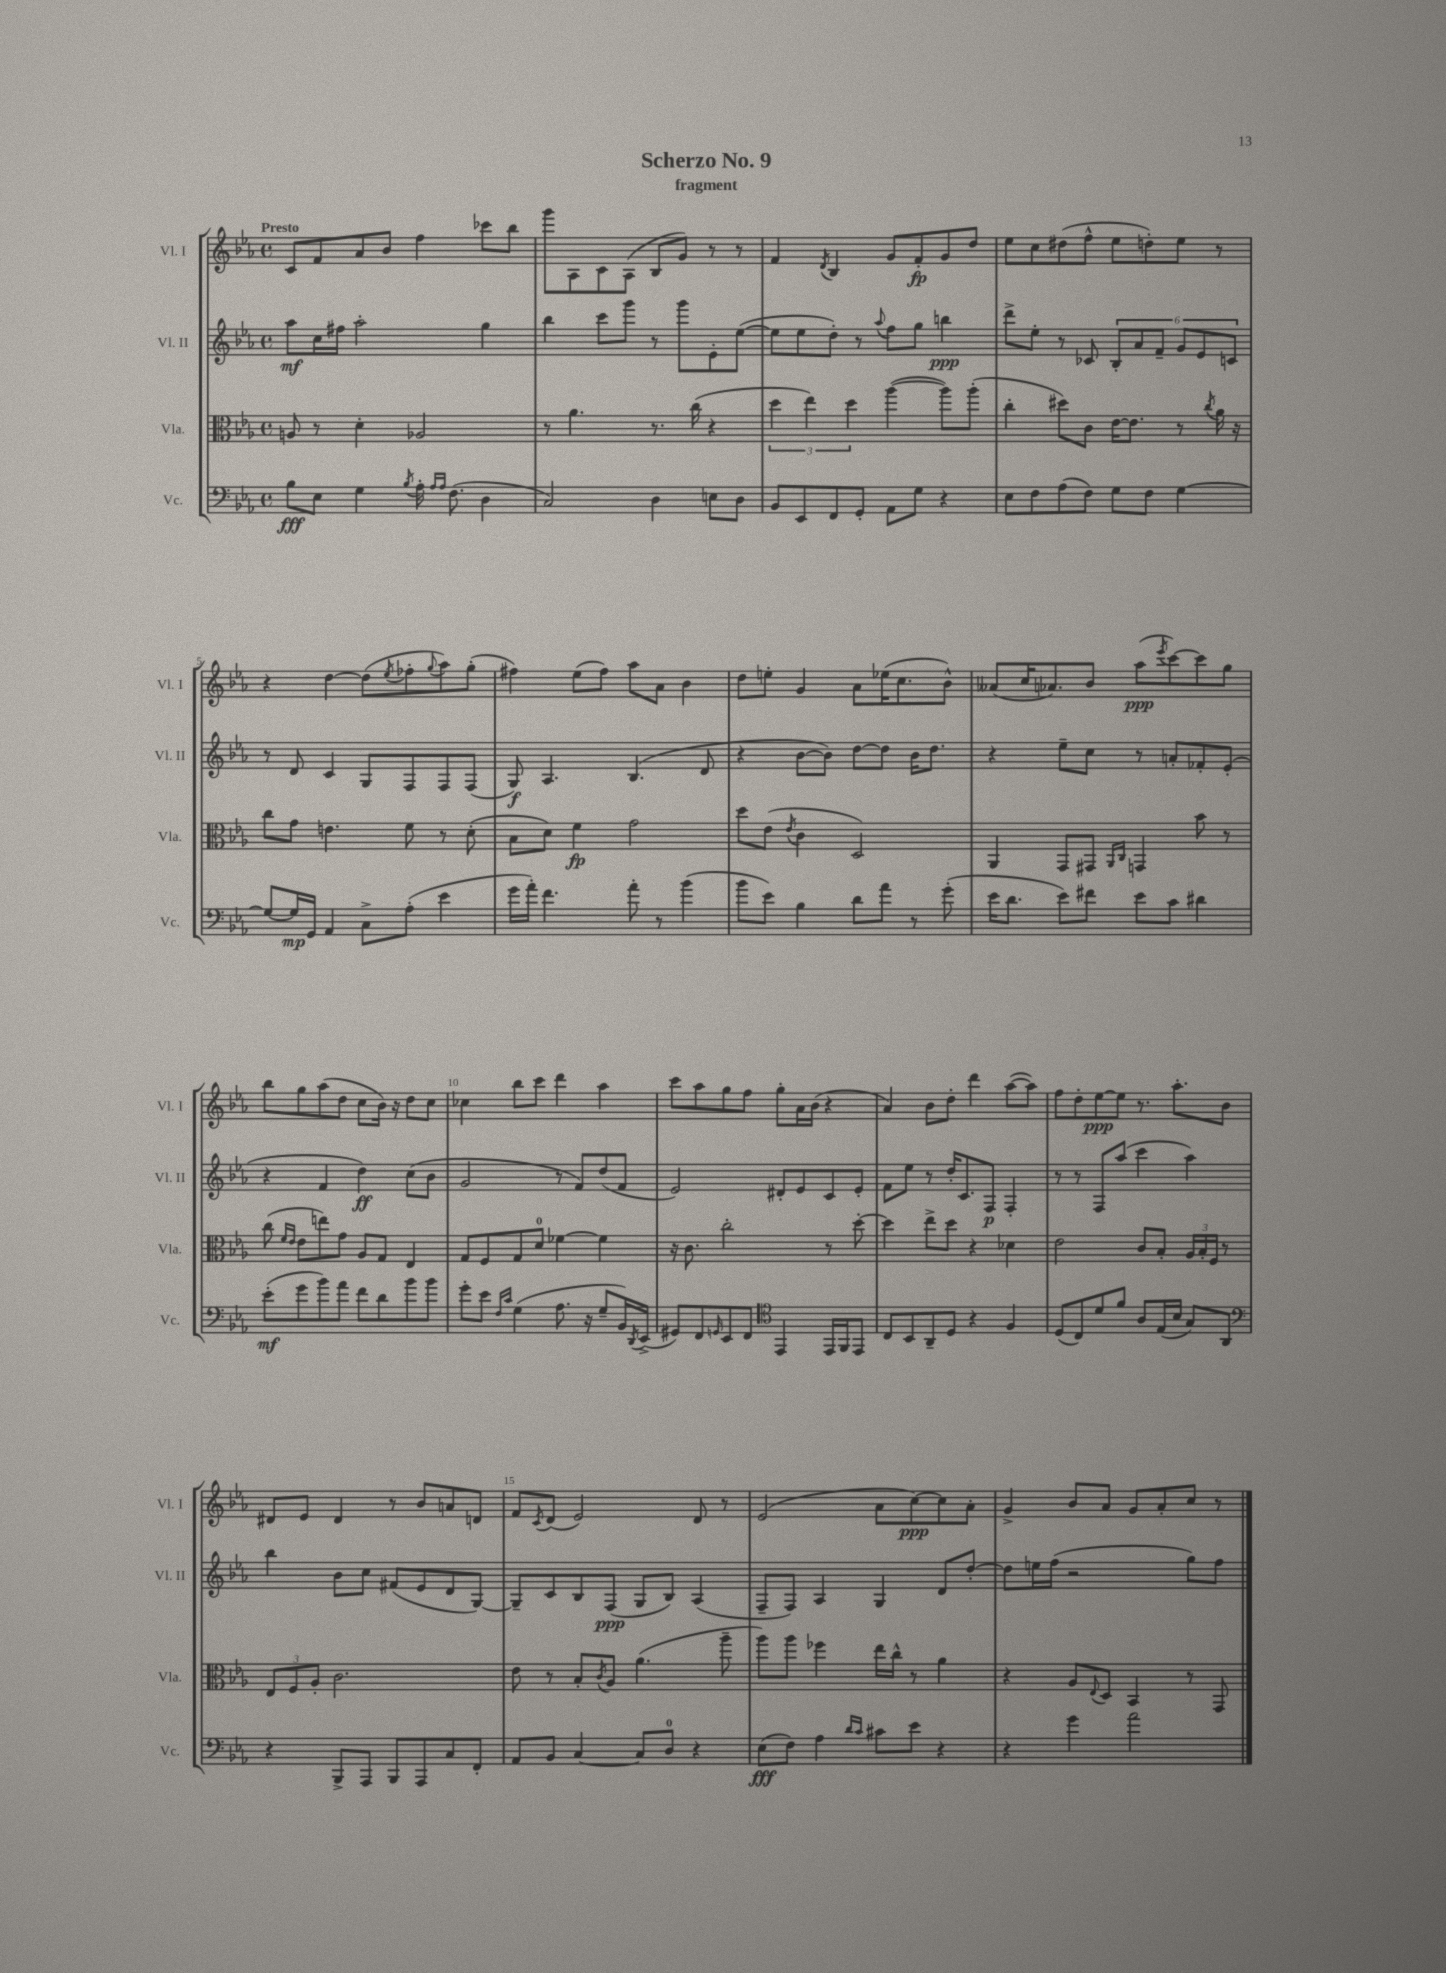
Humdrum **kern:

**kern	**kern	**kern	**kern
*staff4	*staff3	*staff2	*staff1
*clefF4	*clefC3	*clefG2	*clefG2
*k[b-e-a-]	*k[b-e-a-]	*k[b-e-a-]	*k[b-e-a-]
*M4/4	*M4/4	*M4/4	*M4/4
*met(c)	*met(c)	*met(c)	*met(c)
8B-\L	8A/	8aa-\L	8c/L
8E-\J	8r	16cc\L	8f/
.	.	16ff#\JJ	.
4G\	4d'\	2aa-'\	8a-/
.	.	.	8b-/J
8qB-/	.	.	.
16A-'\	2A-/	.	4ff\
16qqA-/LL	.	.	.
16qqA-/JJ	.	.	.
(8.F\	.	.	.
4D\	.	4gg\	8ccc-\L
.	.	.	8bb-\J
=	=	=	=
2C/)	8r	4bb-\	8ggg\L
.	4.a-\	.	8A-\
.	.	8ccc\L	8c\
.	.	8ggg\J	(8A-\J
4D\	8.r	8r	8B-/L
.	.	8ggg\L	8g/J)
.	(16cc\	.	.
8E\L	4r	8e-'\	8r
8D\J	.	([8ee-\J	8r
=	=	=	=
8BB-/L	6dd\	8ee-\]L	4f/
8EE-/	.	8ee-\	.
.	6ee-\)	.	.
.	.	.	8qd/
8FF/	.	8dd'\J)	4B-/
.	6dd\	.	.
8GG'/J	.	8r	.
.	.	8qqaa-/	.
8AA-\L	([4aa-\	8ff\L	8g/L
8G\J	.	8gg\J	8f'/
4r	8aa-\]L)	4bb\	8g/
.	(8aa-'\J	.	8dd/J
=	=	=	=
8E-\L	4cc'\	8ddd^\L	8ee-\L
8F\	.	8ee-'\J	8cc\
(8A-\	8dd#\L)	8r	(8dd#\
8F\J)	8c\J	8c-/	8ff^^\J
8G\L	[16e-\LK	12B-'/L	8ee-\L
.	8.e-\]J	.	.
.	.	12a-/	.
8F\J	.	.	8dd'\)
.	.	12f~/J	.
[4G\	8r	12g/L	8ee-\J
.	.	12e-/	.
.	8qcc/	.	.
.	16a-\	.	8r
.	.	12c/J	.
.	16r	.	.
=	=	=	=
8G/_L	8cc\L	8r	4r
16G/]L	8g\J	8d/	.
16GG/JJ	.	.	.
4AA-/	4.e\	4c/	[4dd\
8C^\L	.	8G/L	(8dd\]L
.	.	.	8qee-/
(8A-'\J	8f\	8F/	8ff-'\
.	.	.	8qqgg/
4e-\	8r	8F/	8aa-\)
.	(8d'\	(8F/J	(8gg'\J
=	=	=	=
16g\LL	8B-\L	8G/)	4ff#\)
16a-'\JJ)	.	.	.
4.f\	8d\J)	4.A-/	.
.	4f\	.	(8ee-\L
.	.	.	8ff#\J)
8a-'\	2g\	(4.B-/	8aa-\L
8r	.	.	8a-\J
(4b-\	.	.	4b-\
.	.	8d/	.
=	=	=	=
8b-\L	8dd\L	4r	8dd\L
8e-\J)	(8e-\J	.	8ee'\J
.	8qe-/	.	.
4B-\	4c\	[8b-\L	4g/
.	.	8b-\]J)	.
8d\L	2D/)	[8dd\L	8a-\L
8a-\J	.	8dd\]J	(16ee-\K
.	.	.	8.cc\
8r	.	16b-\LK	.
.	.	8.dd\J	.
(8g'\	.	.	8b-^^\J)
=	=	=	=
16e-\LK	4AA-/	4r	(8a--/L
8.d\J	.	.	.
.	.	.	16cc/K
.	.	.	8.a-/)
8e-\L)	8GG/L	8ee-~\L	.
8f#\J	8GG#/J	8cc\J	8b-/J
.	16qqAA-/LL	.	.
.	16qqC/JJ	.	.
8e-\L	4GG/	8r	(8aa-\L
.	.	.	8qeee-/
8c\J	.	8a'/L	[8ccc\)
4d#\	8b-\	8f-'/	8ccc\]
.	8r	(8e-'/J	8gg\J
=	=	=	=
(8e-'\L	(8cc\	4r	8bb-\L
.	16qqf/LL	.	.
.	16qqe-/JJ	.	.
8g\	8e-\L	.	8gg\
8b-\)	8ee\)	4f/	(8aa-\
8a-\J	8g\J	.	8dd\J
8f\L	8A-/L	4dd\)	8cc\L
8d\	8G/J	.	16b-\Jk)
.	.	.	16r
8b-\	4E-/	(8cc\L	8dd\L
8b-\J	.	8b-\J	8cc\J
=	=	=	=
8g'\L	8G/L	2g/	4cc-\
8e-\J	8F/	.	.
16qqF/LL	.	.	.
16qqc/JJ	.	.	.
(4G\	8G/	.	8bb-\L
.	8d/J	.	8ccc\J
8.A-\	[4f-\	8r	4ddd\
.	.	8f/L)	.
16r	.	.	.
8G~/L	4f-\]	(8dd/	4aa-\
16BB-/L)	.	8f/J	.
8qDD/	.	.	.
(16EE-^/JJ	.	.	.
=	=	=	=
8GG#/L)	16r	2e-/)	8ccc\L
.	8.c\	.	.
8FF/	.	.	8aa-\
16qqGG/	.	.	.
8EE-/	2cc'\	.	8gg\
8FF/J	.	.	8ff\J
*clefC4	*	*	*
4EE-/	.	8d#'/L	8gg'\L
.	.	8e-/	16a-\L
.	.	.	(16b-\JJ
16EE-/LL	8r	8c/	4r
16FF/J	.	.	.
8EE-/J	[8dd'\	8e-'/J	.
=	=	=	=
8C/L	4dd\]	8f\L	4a-/)
8BB-/	.	8ee-\J	.
8AA-~/	8ee-^\L	8r	8b-\L
8D/J	8dd\J	16dd'/LK	8dd'\J
.	.	8.c/	.
4r	4r	.	4ddd\
.	.	8F/J	.
4F/	4d-\	4F'/	([8aa-\L
.	.	.	8aa-\]J)
=	=	=	=
(8D/L	2e-\	8r	8ff\L
8C/)	.	8r	8dd'\
8d/	.	8F/L	[8ee-\
8f/J	.	(8aa-/J	8ee-\]J
8A-/L	8c/L	4ccc\	8.r
(16E-/L	8B-'/J	.	.
16B-/JJ	.	.	8.aa-'\L
8G/L)	24A-/LL	4aa-\)	.
.	24B-'/	.	.
.	24F/JJ	.	.
8AA-/J	8r	.	8b-\J
=	=	=	=
*clefF4	*	*	*
4r	12E-/L	4bb-\	8d#/L
.	12F/	.	.
.	.	.	8e-/J
.	12A-'/J	.	.
8BBB-^/L	2.c\	8b-\L	4d#/
8AAA-/J	.	8cc\J	.
8BBB-/L	.	(8f#/L	8r
8AAA-/	.	8e-/	8b-/L
8C/	.	8d/	8a/
8FF'/J	.	[8G/J)	8d/J
=	=	=	=
8AA-/L	8e-\	8G~/]L	8f/L
.	.	.	8qc/
8BB-/J	8r	8c/	(8d/J
[4C/	8B-'/L	8B-/	2e-/)
.	8qc/	.	.
.	8A-/J	(8F/J	.
8C/]L	(4.a-\	8G/L	.
8D/J	.	8B-/J)	.
4r	.	(4A-/	8d/
.	8aa-~\	.	8r
=	=	=	=
(8E-\L	8aa-\L)	8F~/L	(2e-/
8F\J)	8aa-\J	8F/J)	.
4A-\	4ff-\	4A-/	.
16qqd/LL	.	.	.
16qqc/JJ	.	.	.
8c#\L	16ee-\LL	4G/	8a-\L
.	16cc^^\JJ	.	.
8e-\J	8r	.	[8cc\)
4r	4a-\	8d/L	8cc\]
.	.	[8dd'/J	8a-'\J
=	=	=	=
4r	4r	8dd\]L	4g^/
.	.	16ee\L	.
.	.	(16ff\JJ	.
4g\	8A-/L	2r	8b-/L
.	8qqE-/	.	.
.	8D/J	.	8a-/J
2a-\	4BB-/	.	8g/L
.	.	.	8a-'/
.	8r	8gg\L)	8cc/J
.	8GG/	8ff\J	8r
==	==	==	==
*-	*-	*-	*-
